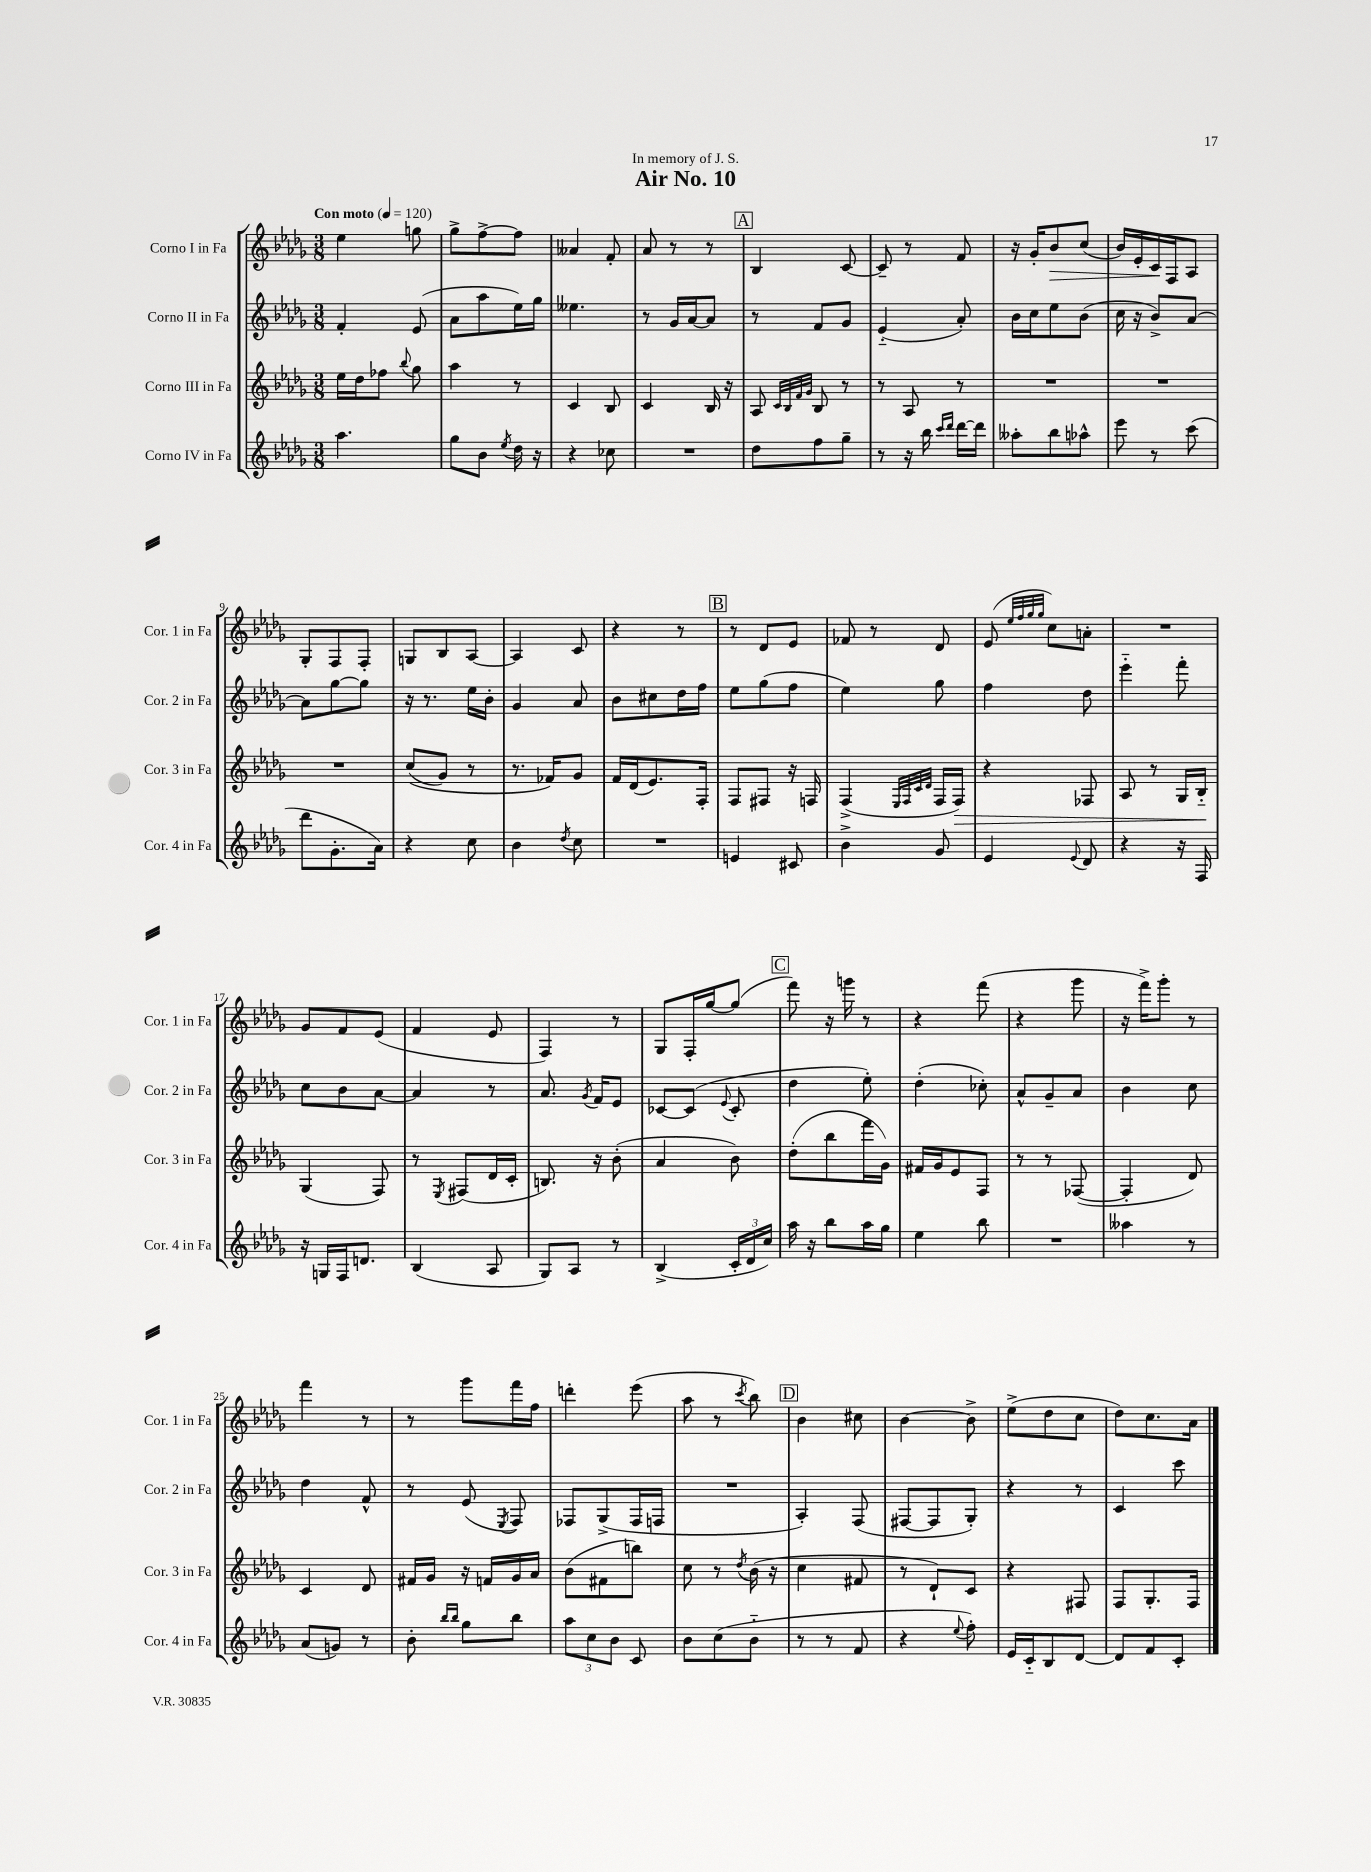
\header { title = "Air No. 10" dedication = "In memory of J. S." }
<<
\new StaffGroup <<
\new Staff = "s0" \with { instrumentName = "Corno I in Fa" shortInstrumentName = "Cor. 1 in Fa" } {
    \clef treble \key des \major \numericTimeSignature \time 3/8 \tempo "Con moto" 4 = 120
    \autoBeamOff ees''4 g''8 |
    ges''8[-> f''8~-> f''8] |
    aeses'4 f'8-. |
    aes'8 r8 r8 |
    \mark \markup { \box "A" } bes4 c'8~ |
    c'8-- r8 f'8 |
    r16 ges'16[-. bes'8\> c''8]( |
    bes'16[) ees'16-. c'16\! f16 aes8] |
    ges8[-. f8 f8]-. |
    g8[ bes8 aes8]~ |
    aes4 c'8 |
    r4 r8 |
    \mark \markup { \box "B" } r8 des'8[ ees'8] |
    fes'8 r8 des'8 |
    ees'8( \grace { ees''32[ f''32 ges''32 ges''32] } c''8[) a'8]-. |
    R4. |
    ges'8[ f'8 ees'8]( |
    f'4 ees'8 |
    f4) r8 |
    ges8[ f16-. ges''16~ ges''8]( |
    \mark \markup { \box "C" } f'''8) r16 g'''16 r8 |
    r4 f'''8( |
    r4 ges'''8 |
    r16 f'''16[->) ges'''8]-. r8 |
    f'''4 r8 |
    r8 ges'''8[ f'''16 f''16] |
    d'''4-. ees'''8( |
    aes''8 r8 \acciaccatura { c'''8 } bes''8) |
    \mark \markup { \box "D" } bes'4 cis''8 |
    bes'4~ bes'8-> |
    ees''8[->( des''8 c''8] |
    des''8[) c''8. aes'16] \bar "|." |
}
\new Staff = "s1" \with { instrumentName = "Corno II in Fa" shortInstrumentName = "Cor. 2 in Fa" } {
    \clef treble \key des \major \numericTimeSignature \time 3/8
    \autoBeamOff f'4-. ees'8( |
    aes'8[ aes''8 ees''16) ges''16] |
    eeses''4. |
    r8 ges'16[ aes'16~ aes'8] |
    \mark \markup { \box "A" } r8 f'8[ ges'8] |
    ees'4-_( aes'8-.) |
    bes'16[ c''16 ees''8 bes'8]( |
    c''16 r16 bes'8[->) aes'8]~ |
    aes'8[ ges''8~ ges''8] |
    r16 r8. ees''16[ bes'16]-. |
    ges'4 aes'8 |
    bes'8[ cis''8 des''16 f''16] |
    \mark \markup { \box "B" } ees''8[ ges''8( f''8] |
    ees''4) ges''8 |
    f''4 des''8 |
    ees'''4-_ f'''8-. |
    c''8[ bes'8 aes'8]~ |
    aes'4 r8 |
    aes'8. \acciaccatura { ges'8 } f'16[ ees'8] |
    ces'8[~ ces'8]( \appoggiatura { ees'8 } ces'8-. |
    \mark \markup { \box "C" } des''4 ees''8-.) |
    des''4-.( ces''8-.) |
    aes'8[-^ ges'8-- aes'8] |
    bes'4 c''8 |
    des''4 f'8-^ |
    r8 ees'8( \acciaccatura { ees8 } f8) |
    fes8[ ges8->( fes16 f16] |
    R4. |
    \mark \markup { \box "D" } aes4-.) f8( |
    fis8[~ fis8 ges8]-.) |
    r4 r8 |
    c'4 c'''8 \bar "|." |
}
\new Staff = "s2" \with { instrumentName = "Corno III in Fa" shortInstrumentName = "Cor. 3 in Fa" } {
    \clef treble \key des \major \numericTimeSignature \time 3/8
    \autoBeamOff ees''16[ des''16 fes''8] \appoggiatura { bes''8 } ges''8 |
    aes''4 r8 |
    c'4 bes8 |
    c'4 bes16 r16 |
    \mark \markup { \box "A" } aes8 \grace { c'32[ bes32 f'32 ges'32] } bes8 r8 |
    r8 aes8 r8 |
    R4. |
    R4. |
    R4. |
    c''8[(\( ges'8]) r8 |
    r8. fes'16[\) ges'8] |
    f'16[ des'16( ees'8.) f16]-. |
    \mark \markup { \box "B" } f8[ fis8] r16 f16 |
    f4->( \grace { ees32[ f32 c'32 des'32] } f16[ f16]\>) |
    r4 fes8 |
    aes8 r8 ges16[ bes16]-_\! |
    ges4( f8) |
    r8 \acciaccatura { ees8 } fis8[( des'16 c'16]-. |
    b8.) r16 bes'8-.( |
    aes'4 bes'8) |
    \mark \markup { \box "C" } des''8[-.( bes''8 f'''16 ges'16]) |
    fis'16[ ges'16 ees'8 f8] |
    r8 r8 fes8~( |
    fes4-. des'8) |
    c'4 des'8 |
    fis'16[ ges'16] r16 f'16[ ges'16 aes'16] |
    bes'8[( fis'8 b''8]) |
    c''8 r8 \acciaccatura { des''8 } bes'16( r16 |
    \mark \markup { \box "D" } c''4 fis'8 |
    r8 des'8[-!) c'8] |
    r4 fis8 |
    f8[ ges8.-. f16] \bar "|." |
}
\new Staff = "s3" \with { instrumentName = "Corno IV in Fa" shortInstrumentName = "Cor. 4 in Fa" } {
    \clef treble \key des \major \numericTimeSignature \time 3/8
    \autoBeamOff aes''4. |
    ges''8[ bes'8] \acciaccatura { ees''8 } des''16 r16 |
    r4 ces''8 |
    R4. |
    \mark \markup { \box "A" } des''8[ f''8 ges''8]-- |
    r8 r16 bes''16 \grace { c'''16[ des'''16] } des'''16[~ des'''16] |
    aeses''8[-. bes''8 aes''8]-^ |
    ees'''8 r8 c'''8( |
    des'''8[ ges'8.-. aes'16]) |
    r4 c''8 |
    bes'4 \acciaccatura { des''8 } c''8 |
    R4. |
    \mark \markup { \box "B" } e'4 cis'8 |
    bes'4-> ges'8 |
    ees'4 \appoggiatura { ees'8 } des'8 |
    r4 r16 f16 |
    r16 g16[ f16 d'8.] |
    bes4( aes8 |
    ges8[) aes8] r8 |
    bes4->( \tuplet 3/2 { c'16[-. des'16 c''16]) } |
    \mark \markup { \box "C" } aes''16 r16 bes''8[ aes''16 ges''16] |
    ees''4 bes''8 |
    R4. |
    aeses''4 r8 |
    aes'8[( g'8]) r8 |
    bes'8-. \grace { bes''16[ bes''16] } ges''8[ bes''8] |
    \tuplet 3/2 { aes''8[ c''8 bes'8] } c'8 |
    bes'8[ c''8( bes'8]-_ |
    \mark \markup { \box "D" } r8 r8 f'8 |
    r4 \appoggiatura { ees''8 } f''8-.) |
    ees'16[ c'16-_ bes8 des'8]~ |
    des'8[ f'8 c'8]-. \bar "|." |
}
>>
>>
